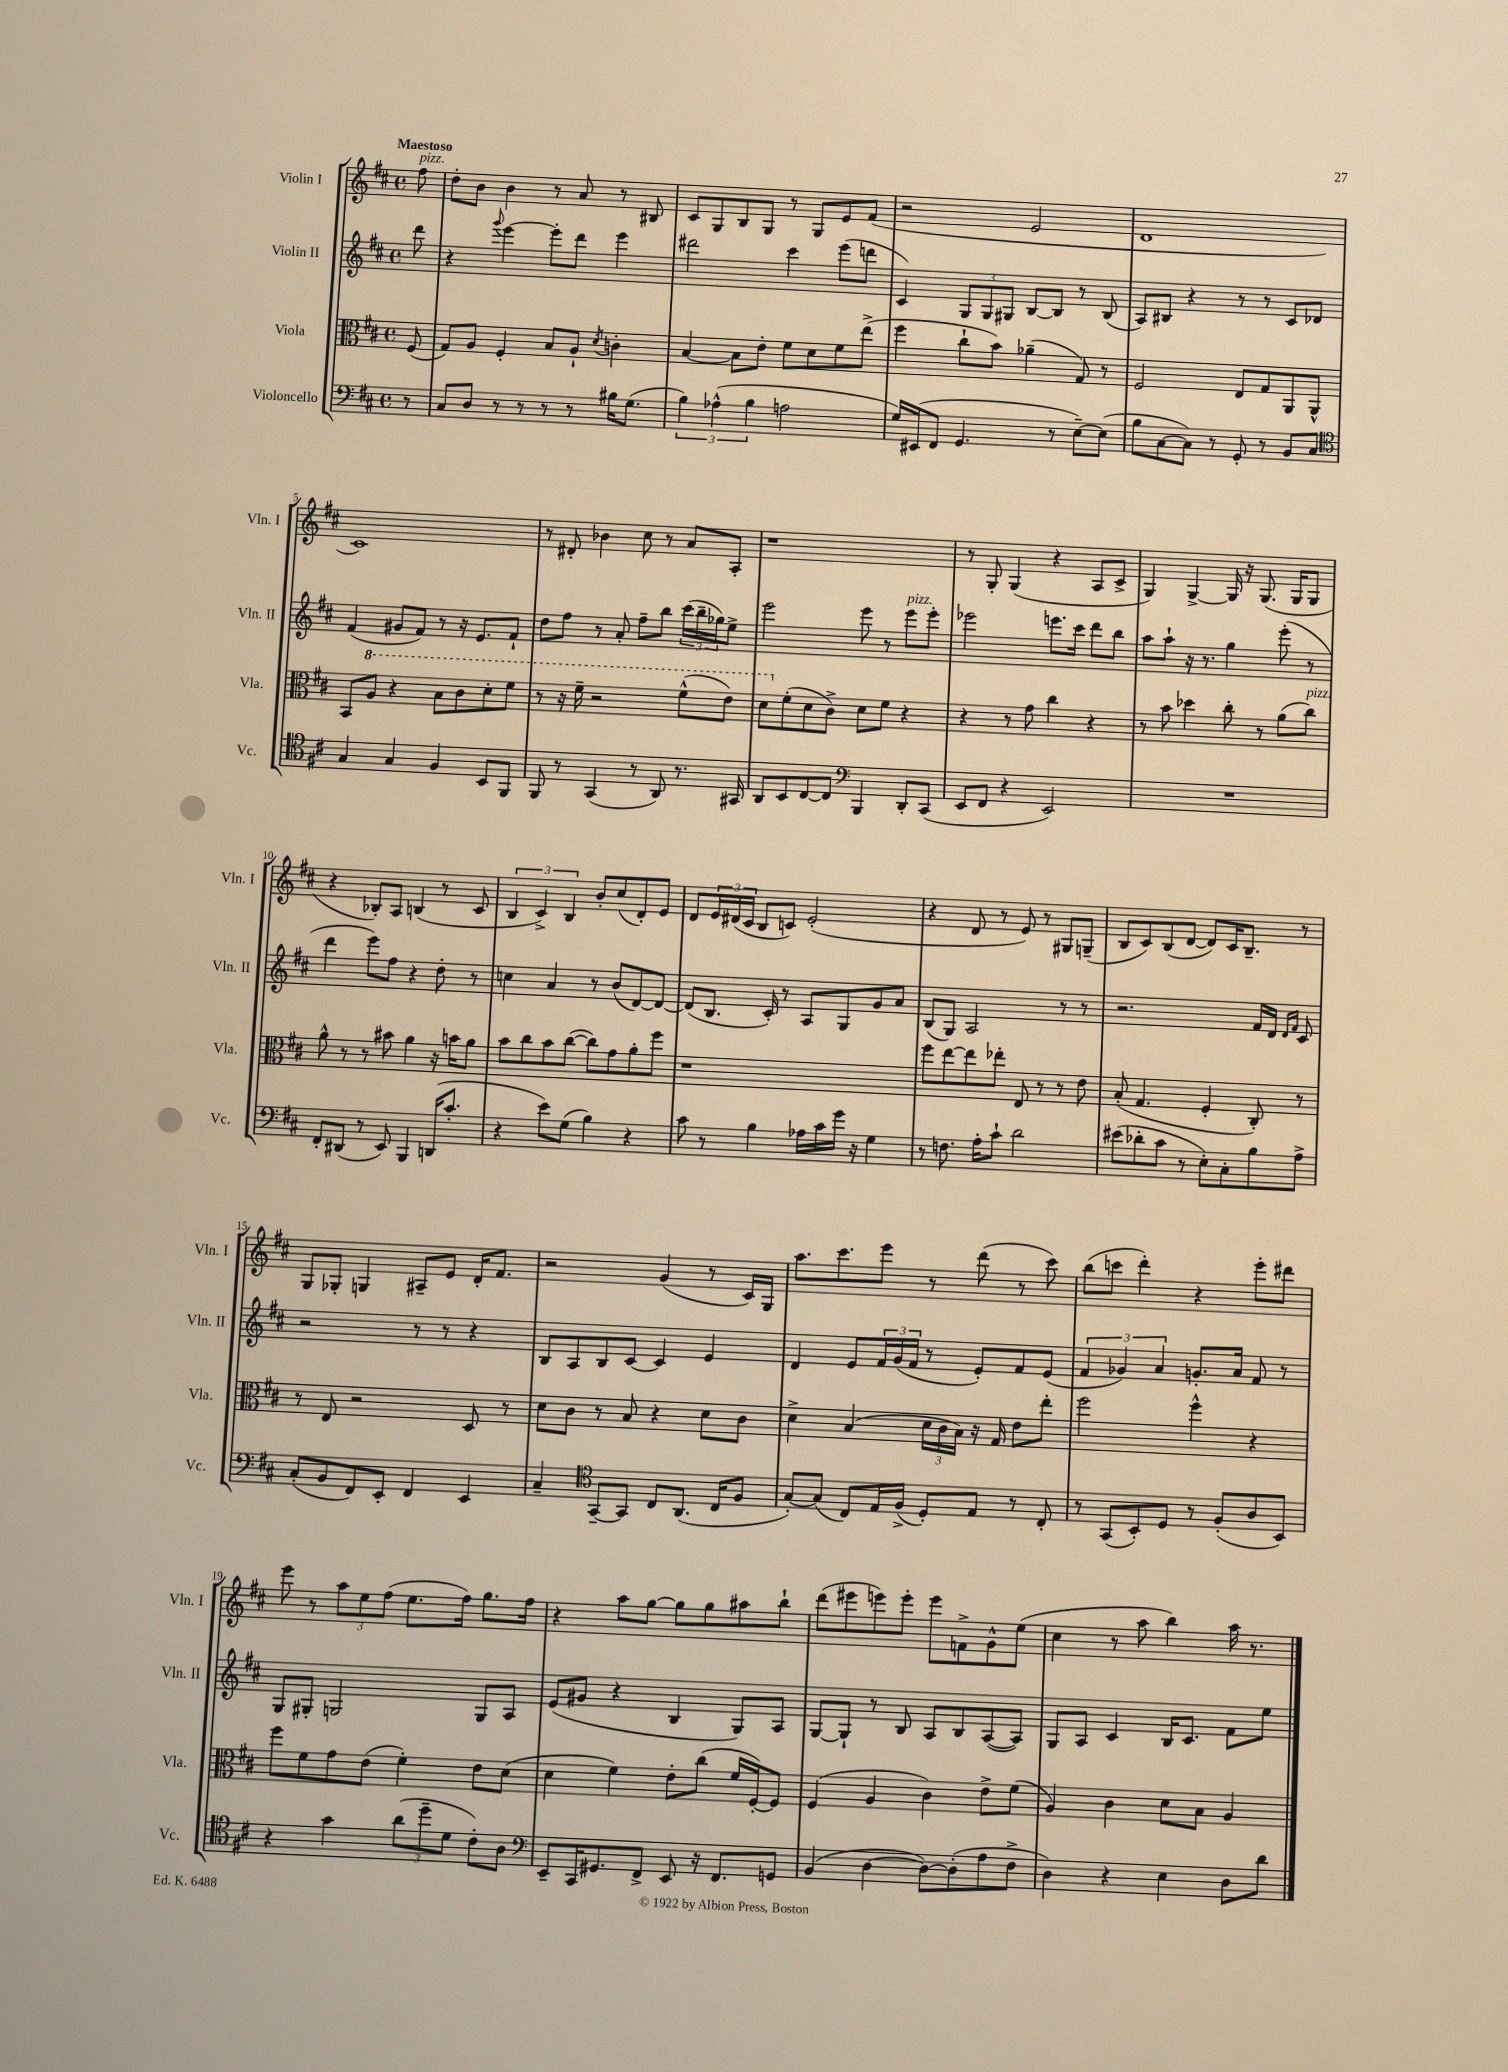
<<
\new StaffGroup <<
\new Staff = "s0" \with { instrumentName = "Violin I" shortInstrumentName = "Vln. I" } {
    \clef treble \key d \major \defaultTimeSignature \time 4/4 \partial 8 \tempo "Maestoso"
    fis''8^\markup { \italic "pizz." } |
    d''8-. b'8 b'4 r8 a'8 r8 bis8 |
    cis'8 g8 b8 g8 r8 g8 e'8 fis'8( |
    r2 e'2 |
    d'1 |
    cis'1) |
    r8 dis'8-. bes'4 cis''8 r8 a'8 a8-. |
    r1 |
    r8 g8-. g4( r4 a8 cis'8-> |
    g4) g4~-> g16 r16 g8.( g16 g8 |
    r4 bes8-.) a8 b4( r8 cis'8 |
    \tuplet 3/2 { b4 cis'4->) b4 } b'8-. cis''8( d'8-.) e'8 |
    d'8 \tuplet 3/2 { e'16 dis'16( cis'16 } b8 c'8) e'2-.( |
    r4 d'8 r8 e'8) r8 gis8 g8--( |
    b8 cis'8) b8( d'8~ d'8) cis'16 b8.-- r8 |
    g8 ges8-. g4 ais8-- e'8 d'16-. fis'8. |
    r2 g'4( r8 cis'16) g16 |
    a''8. cis'''8. e'''8 r8 d'''8( r8 cis'''8) |
    b''8( c'''8 d'''4-.) r4 e'''8-. dis'''8 |
    e'''8 r8 \tuplet 3/2 { a''8 e''8 fis''8( } e''8. fis''16) g''8. fis''16 |
    r4 a''8 g''8~ g''8 g''8 ais''8 b''8-! |
    d'''8( eis'''8 e'''8) e'''8-. e'''8 f'8-> g'8-^ e''8( |
    cis''4 r8 a''8 b''4) a''16 r8. \bar "|." |
}
\new Staff = "s1" \with { instrumentName = "Violin II" shortInstrumentName = "Vln. II" } {
    \clef treble \key d \major \defaultTimeSignature \time 4/4 \partial 8
    d'''8 |
    r4 \appoggiatura { g'''8 } e'''4~ e'''8-. d'''8 e'''4 |
    dis'''2 cis'''4 e'''8( d'''8 |
    cis'4) \tuplet 3/2 { g8 g8 gis8 } b8~ b8 r8 b8( |
    a8) bis8 r4 r8 r8 cis'8 des'8 |
    fis'4( gis'8 fis'8) r8 r16 e'8. fis'8-! |
    d''8 fis''8 r8 a'8-. fis''8-- b''8 \tuplet 3/2 { cis'''16( b''16-- ges''16) } e''8-> |
    e'''2 e'''8 r8 e'''8^\markup { \italic "pizz." } e'''8-. |
    ees'''2 e'''8. cis'''16 d'''8 b''8 |
    a''8 a''8-! r16 r8. g''4 e'''8-.( r8 |
    d'''4 e'''8) fis''8 r4 d''8-. r8 |
    c''4 a'4 r8 b'8( d'8~) d'8~ |
    d'8( b8. cis'16-.) r8 a8 g8 g'8 a'8 |
    b8( g8) a2 r8 r8 |
    r2. fis'16 d'16 \grace { d'16 fis'16 } cis'8 |
    r2 r8 r8 r4 |
    b8 a8 b8 cis'8~ cis'4 e'4 |
    d'4 e'8 \tuplet 3/2 { fis'16 g'16( fis'16 } r8 e'8-.) fis'8 e'8( |
    \tuplet 3/2 { fis'4 ges'4) a'4 } g'8.-. a'16 fis'8 r8 |
    g8 gis8-. g2 g8 a8 |
    e'8( gis'8 r4 b4 g8) a8 |
    g8~ g8-! r8 b8 a8 b8 a8~( a8) |
    g8 a8 cis'4 b16 cis'8. fis'8 e''8 \bar "|." |
}
\new Staff = "s2" \with { instrumentName = "Viola" shortInstrumentName = "Vla." } {
    \clef alto \key d \major \defaultTimeSignature \time 4/4 \partial 8
    fis8( |
    g8) a8 fis4-. b8 a8-! \acciaccatura { d'8 } c'4-. |
    b4~ b8 e'8-. fis'8 d'8 fis'8 e''8->( |
    fis''4 cis''8-! b'8) aes'4--( g8) r8 |
    fis2 e8 g8 a,8 a,8-^ |
    b,8 \ottava #1 a'8 r4 b'8 cis''8 d''8-. fis''8 |
    r8 r16 fis''16-- r2 fis''8-^( e''8) |
    d''8 \ottava #0 fis'8-.( d'8 cis'8->) d'8 fis'8 r4 |
    r4 r8 g'8 cis''4 r4 |
    r8 b'8 des''4 cis''8-. r8 a'8( cis''8^\markup { \italic "pizz." }) |
    a'8-^ r8 r8 bis'8 a'4 r16 b'16 a'8 |
    b'8 cis''8 b'8 cis''8~( cis''8) g'8 a'8-. fis''8 |
    r1 |
    fis''8 e''8~ e''8 ees''8-. e8 r8 r8 e'8 |
    b8-.( g4. fis4-. cis8-.) r8 |
    r8 e8 r2 d8 r8 |
    d'8 cis'8 r8 b8 r4 d'8 cis'8 |
    d'4-> b4( \tuplet 3/2 { d'16 cis'16 b16) } r16 g16 e'8 e''8-. |
    fis''2 fis''4-^ r4 |
    fis''8 fis'8 g'8 e'8( fis'4-.) e'8 d'8( |
    d'4 fis'4) e'8-. cis''8( fis'16 fis16~-.) fis8 |
    fis4( a4 cis'4) e'8-> fis'8( |
    a4) cis'4 d'8 b8 a4 \bar "|." |
}
\new Staff = "s3" \with { instrumentName = "Violoncello" shortInstrumentName = "Vc." } {
    \clef bass \key d \major \defaultTimeSignature \time 4/4 \partial 8
    r8 |
    cis8 d8 r8 r8 r8 r8 bis16 g8.( |
    \tuplet 3/2 { b4) aes4-^( b4 } a2 |
    g16) eis,16( fis,8 g,4. r8 e8~--) e8( |
    b8 cis8~ cis8) r8 g,8-. r8 b,8 cis8 |
    \clef tenor g4 g4 fis4 b,8 fis,8 |
    fis,8 r8 g,4( r8 a,8) r8. gis,16 |
    a,8 b,8 cis8~ cis8 \clef bass b,,4 d,8-. cis,8( |
    e,8 fis,8 r4 e,2) |
    R1 |
    fis,8-. dis,8( r8 e,8) b,,4 d,16( cis'8.-. |
    r4 e'8) g8( b4) r4 |
    cis'8 r8 b4 aes16 cis'16 g'16 r16 g4 |
    r8 f8. a16-. cis'8-! d'2 |
    eis'8( des'8-. cis'8 r8 e8-.) cis8-. b8 a8-> |
    cis8-.( b,8 fis,8) e,8-. fis,4 e,4 |
    cis4-- \clef tenor g,8~-- g,8 cis8 a,8.( cis16 fis8 |
    g8~-.) g8( cis8) e16 fis16->( d8-.) e8 r8 cis8-. |
    r8 g,8( b,8-.) d8 r8 fis8-.( a8 b,8) |
    r4 g'4 \tuplet 3/2 { a'8( d''8-- d'8 } cis'8-.) a8 |
    \clef bass e,8-- cis,16 gis,8. fis,8-> e,8 r16 fis,8. g,8 |
    b,4( d4~ d8~) d8-.( a8 fis8-> |
    d4) r4 e4 d8 d'8 \bar "|." |
}
>>
>>
